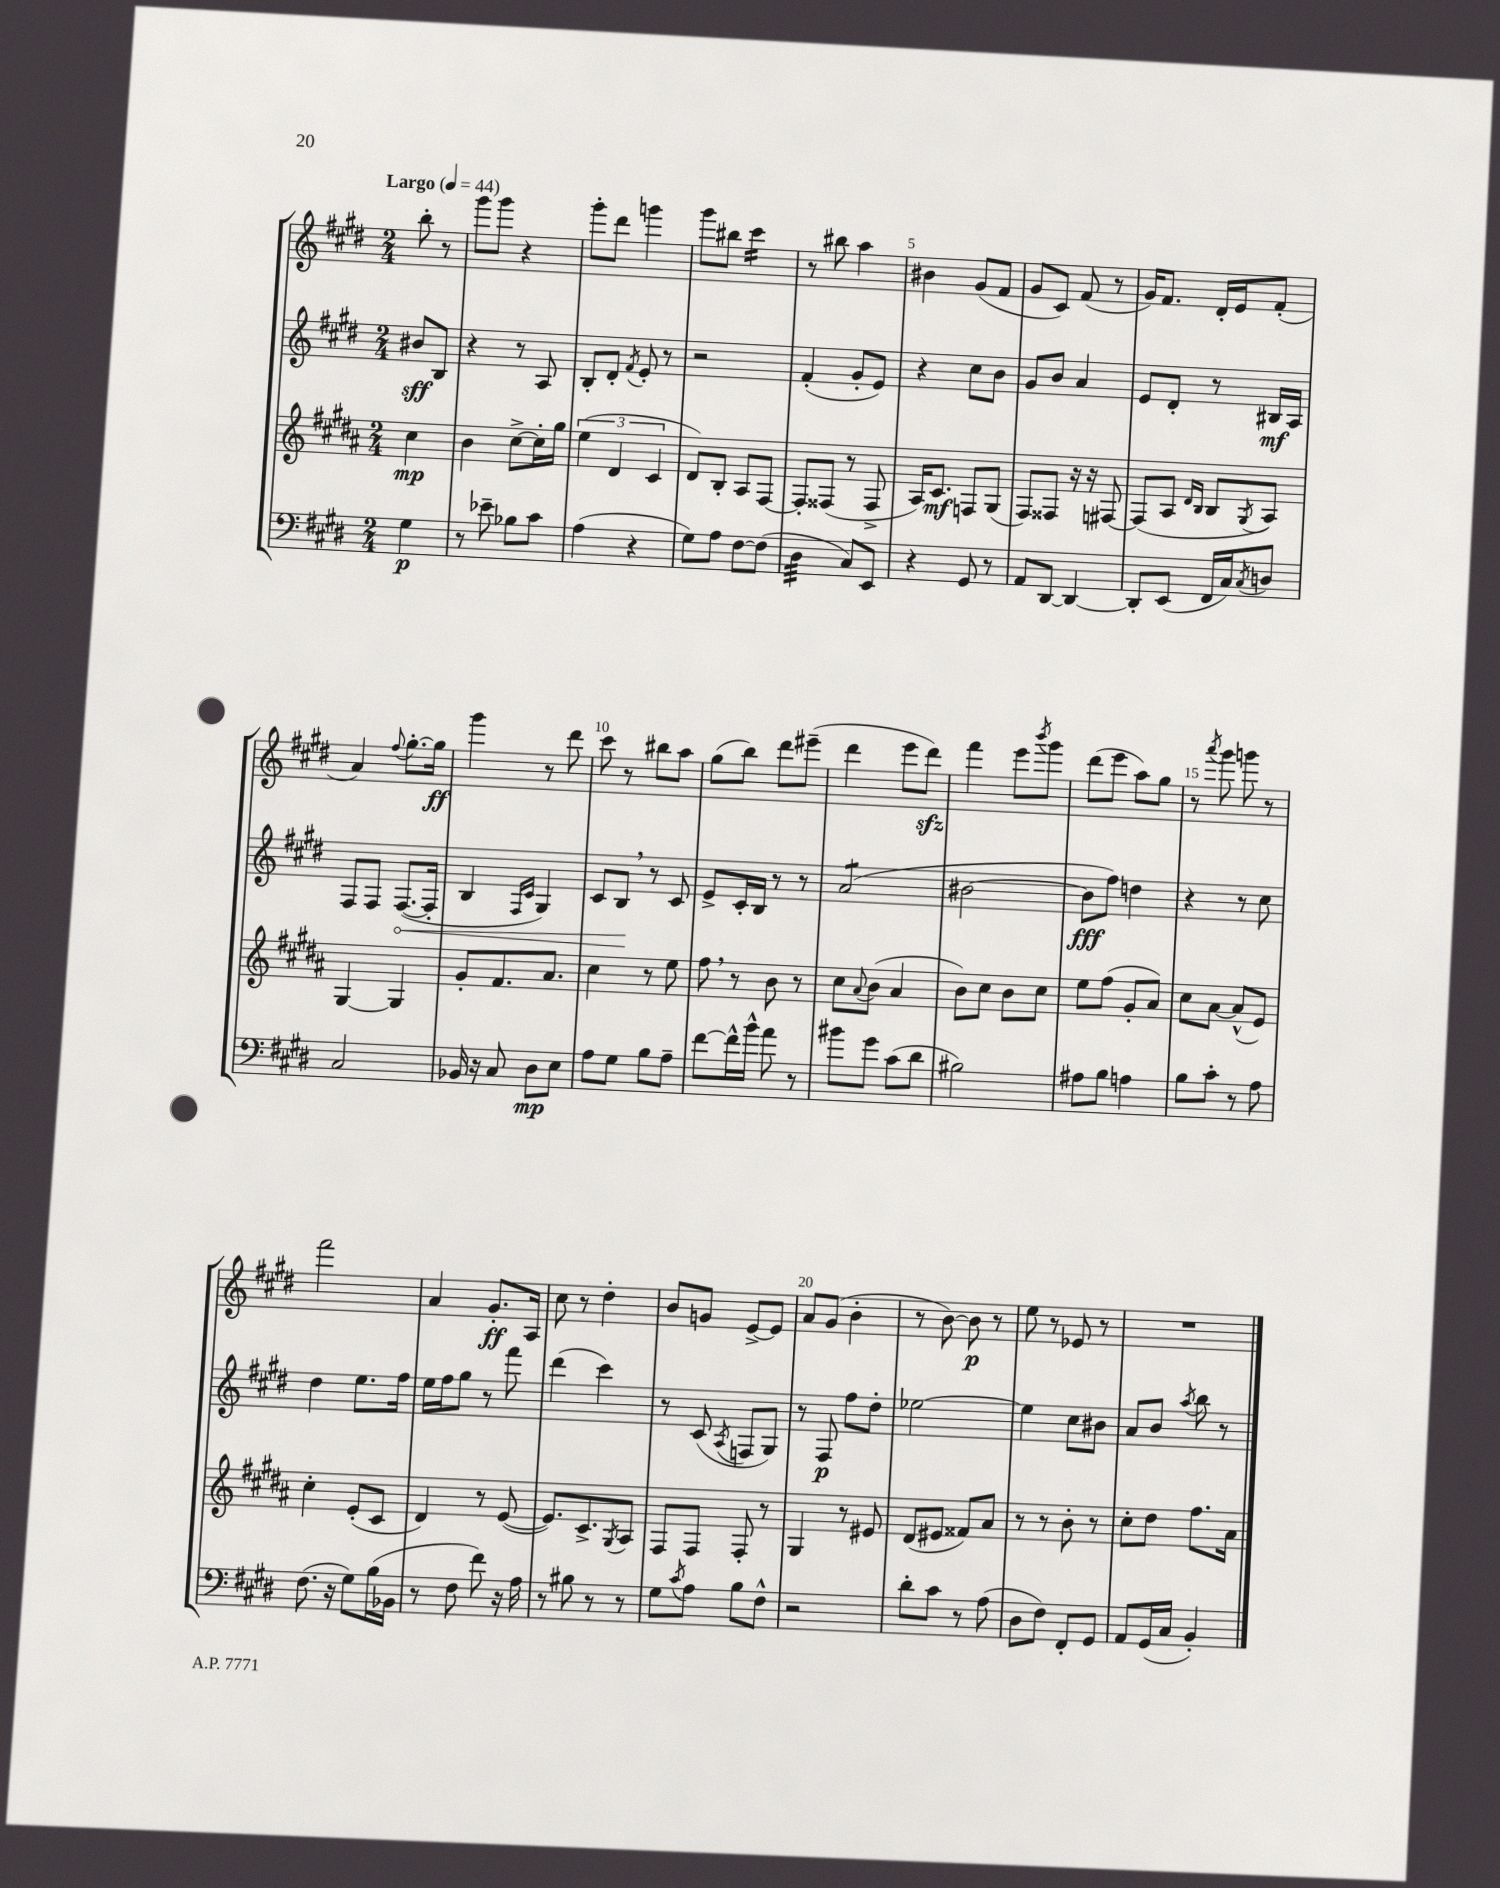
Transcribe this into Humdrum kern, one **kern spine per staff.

**kern	**kern	**kern	**kern
*staff4	*staff3	*staff2	*staff1
*clefF4	*clefG2	*clefG2	*clefG2
*k[f#c#g#d#]	*k[f#c#g#d#a#]	*k[f#c#g#d#]	*k[f#c#g#d#]
*M2/4	*M2/4	*M2/4	*M2/4
*MM44	*MM44	*MM44	*MM44
4G#	4cc#	8b#	8bb'
.	.	8B	8r
=	=	=	=
8r	4b	4r	8ggg#
8e-~	.	.	8ggg#
8B-	[8cc#^	8r	4r
8c#	16cc#']	8A	.
.	16gg#	.	.
=	=	=	=
(4A	(6ee	8B'	8ggg#'
.	.	8d#'	8ddd#
.	6d#	.	.
.	.	8qf#	.
4r	.	8e'	4ggg
.	6c#	.	.
.	.	8r	.
=	=	=	=
8G#)	8d#)	2r	8ggg#
8A	8B'	.	8bb#
[8F#	8A#	.	4ccc#
(8F#]	[8F#	.	.
=	=	=	=
4D#	8F#']	(4f#'	8r
.	(8F##	.	8bb#
8C#)	8r	8g#'	4aa
8EE	8F##^	8e)	.
=	=	=	=
4r	16A#)	4r	4b#
.	8.c#	.	.
8GG#	8F	8cc#	(8g#
8r	(8G#	8b	8f#
=	=	=	=
8AA	8F#)	8g#	8g#
[8DD#	8F##	8b	8c#)
4DD#_	16r	4a	(8f#
.	16r	.	.
.	[8F#	.	8r
=	=	=	=
8DD#']	(8F#]	8e	16g#)
.	.	.	8.f#
(8EE	8A#	8d#'	.
.	16qqd#	.	.
.	16qqB	.	.
16FF#	8B	8r	16d#'
16C#)	.	.	16e
8qC#	8qG#	.	.
8D	8A#)	16B#	(8f#'
.	.	16A	.
=	=	=	=
2C#	[4G#	8F#	4a)
.	.	8F#	.
.	.	.	8qqff#
.	4G#]	([8.F#	[8.gg#'
.	.	16F#']	16gg#]
=	=	=	=
16BB-	8g#'	4B	4ggg#
16r	.	.	.
8C#	8.f#	.	.
.	.	16qqF#	.
.	.	16qqc#	.
8D#	.	4G#)	8r
.	8.a#	.	.
8E	.	.	8ddd#
=	=	=	=
8A	4cc#	8c#	8ccc#
8G#	.	8B	8r
8B	8r	8r	8bb#
8A~	8ee	8c#	8aa
=	=	=	=
[8f#	8ff#	8e^	(8gg#
16f#^^]	8r	16c#'	8bb)
16b^^	.	16B	.
8a	8b	8r	8ddd#
8r	8r	8r	(8eee#~
=	=	=	=
8b#	8cc#	(2a	4ddd#
.	8qqa#	.	.
8g#	(8b	.	.
(8c#	4a#	.	8eee
8d#	.	.	8ddd#)
=	=	=	=
2B#)	8b)	[2b#	4fff#
.	8cc#	.	.
.	8b	.	8eee
.	.	.	8qbbb
.	8cc#	.	8ggg#
=	=	=	=
8A#	8ee	8b#]	(8ddd#
8B	(8ff#	8ff#)	8eee
4A	8g#'	4dd	8aa)
.	8a#)	.	8gg#
=	=	=	=
8B	8cc#	4r	8r
.	.	.	8qaaa
8c#'	[8a#	.	8ggg#
8r	(8a#^^]	8r	8ggg
8A	8e)	8cc#	8r
=	=	=	=
(8.F#	4cc#'	4dd#	2fff#
16r	.	.	.
8G#)	(8e'	8.ee	.
(16B	8c#	.	.
16BB-	.	16ff#	.
=	=	=	=
8r	4d#)	16ee	4a
.	.	16ff#	.
8F#	.	8gg#	.
8f#)	8r	8r	8.g#'
16r	([8e	8fff#	.
16A	.	.	16A
=	=	=	=
8r	8.e])	(4ddd#	8cc#
8B#	.	.	8r
.	8.c#^	.	.
8r	.	4ccc#)	4dd#'
.	8qG#	.	.
8r	8A#	.	.
=	=	=	=
8G#	8F#	8r	8b
8qc#	.	.	.
8A	8F#	(8c#	8g
.	.	8qA	.
8B	8F#'	8F	[8e^
8F#^^	8r	8G#)	8e]
=	=	=	=
2r	4G#	8r	8a
.	.	8F#	(8g#
.	8r	8ff#	4b'
.	8e#	8dd#'	.
=	=	=	=
8d#'	(8d#	[2ee-	8r
8c#	8e#	.	[8b)
8r	8f##)	.	8b]
(8A	8a#	.	8r
=	=	=	=
8D#	8r	4ee-]	8ee
8F#)	8r	.	8r
8FF#'	8b'	8cc#	8e-
8GG#	8r	8b#	8r
=	=	=	=
8AA	8cc#'	8a	2r
(16GG#	8dd#	8b	.
16C#	.	.	.
.	.	8qaa	.
4BB')	8.ff#	8bb	.
.	.	8r	.
.	16a#	.	.
==	==	==	==
*-	*-	*-	*-
